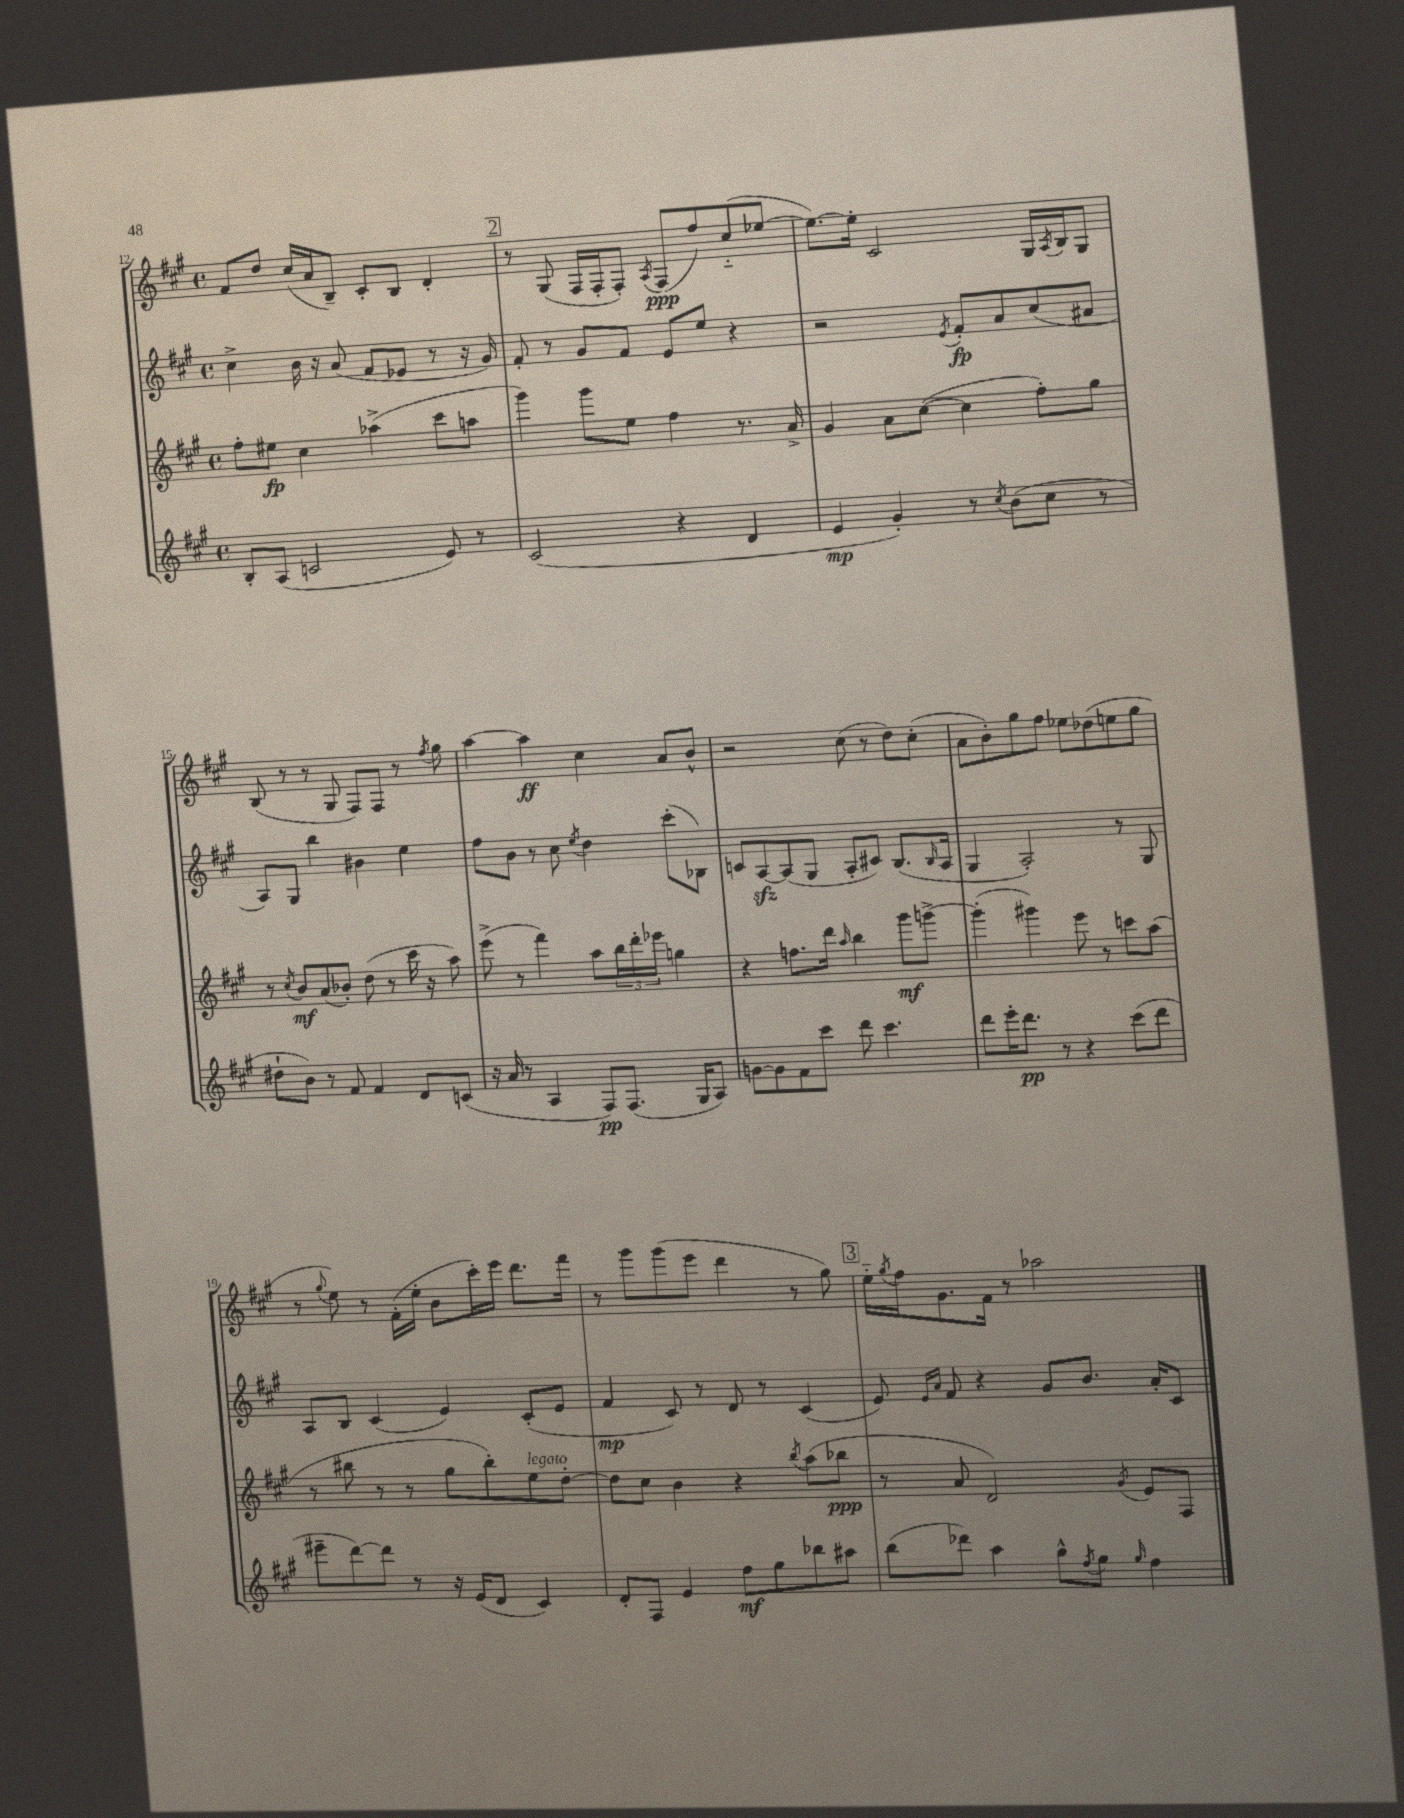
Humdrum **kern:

**kern	**dynam	**kern	**dynam	**kern	**dynam	**kern	**dynam
*part4	*part4	*part3	*part3	*part2	*part2	*part1	*part1
*staff4	*staff4	*staff3	*staff3	*staff2	*staff2	*staff1	*staff1
*clefG2	*	*clefG2	*	*clefG2	*	*clefG2	*
*k[f#c#g#]	*	*k[f#c#g#]	*	*k[f#c#g#]	*	*k[f#c#g#]	*
*M4/4	*	*M4/4	*	*M4/4	*	*M4/4	*
*met(c)	*	*met(c)	*	*met(c)	*	*met(c)	*
=12	=12	=12	=12	=12	=12	=12	=12
8B'/L	.	8ff#'\L	.	4cc#^\	.	8f#/L	.
(8A/J	.	8ee#X\J	fp	.	.	8dd/J	.
2cn/	.	4cc#\	.	16b\	.	(16cc#/LL	.
.	.	.	.	16r	.	16a/J	.
.	.	.	.	(8a/	.	8B~/J)	.
.	.	(4aa-X^\	.	8f#/L	.	8c#'/L	.
.	.	.	.	8e-X/J	.	8B/J	.
8e/)	.	8ccc#\L	.	8r	.	4d'/	.
8r	.	8aan\J	.	16r	.	.	.
.	.	.	.	16g#/)	.	.	.
!!LO:REH:place=s1:t=2
=13	=13	=13	=13	=13	=13	=13	=13
(2c#/	.	4ggg#\)	.	8f#'/	.	8r	.
.	.	.	.	8r	.	(8G#/	.
.	.	8ggg#\L	.	8g#/L	.	16F#/LL	.
.	.	.	.	.	.	16F#'/J	.
.	.	8ee\J	.	8f#/J	.	8F#'/J)	.
.	.	.	.	.	.	8qA/	.
4r	.	4ff#\	.	8e/L	.	(8F#/L	ppp
.	.	.	.	8ee/J	.	8ff#/)	.
4d/	.	8.r	.	4r	.	(8cc#/	.
.	.	.	.	.	.	[8ee-X/J	.
.	.	16a^/	.	.	.	.	.
=14	=14	=14	=14	=14	=14	=14	=14
4e/	mp	4g#/	.	2r	.	8.ee-\L_)	.
.	.	.	.	.	.	16ee-'\Jk]	.
4g#'/)	.	8a\L	.	.	.	2c#/	.
.	.	([8cc#\J	.	.	.	.	.
.	.	.	.	8qe/	.	.	.
8r	.	4cc#\]	.	8f#'/L	fp	.	.
8qcc#/	.	.	.	.	.	.	.
(8b\L	.	.	.	8a/	.	.	.
8cc#\J	.	8ff#'\L)	.	(8cc#/	.	16G#/LL	.
.	.	.	.	.	.	8qA/	.
.	.	.	.	.	.	16B/J	.
8r	.	8gg#\J	.	8a#X/J	.	8G#/J	.
!!LO:LB:g=z
=15	=15	=15	=15	=15	=15	=15	=15
8dd#X`\L	.	8r	.	8A/L)	.	(8B/	.
.	.	8qcc#/	.	.	.	.	.
8b\J)	.	8b/L	mf	8G#/J	.	8r	.
8r	.	(8a/	.	4bb\	.	8r	.
8f#/	.	8b-X'/J)	.	.	.	8G#/	.
4f#/	.	(8dd\	.	4b#X\	.	8F#/L)	.
.	.	8r	.	.	.	8F#/J	.
8d/L	.	16ccc#\	.	4ee\	.	8r	.
.	.	16r	.	.	.	.	.
.	.	.	.	.	.	8qff#/	.
(8cn/J	.	8aa\)	.	.	.	8gg#\	.
=16	=16	=16	=16	=16	=16	=16	=16
16r	.	(8eee^\	.	8ff#\L	.	[4aa\	.
16a/	.	.	.	.	.	.	.
8r	.	8r	.	8b\J	.	.	.
4A/	.	4fff#\)	.	8r	.	4aa\]	ff
.	.	.	.	8cc#\	.	.	.
.	.	.	.	8qee/	.	.	.
8F#/L)	pp	8aa\L	.	4dd\	.	4cc#\	.
(8.F#/J	.	24bb\L	.	.	.	.	.
.	.	24ddd'\	.	.	.	.	.
.	.	24eee-X\JJ	.	.	.	.	.
.	.	4ggn\	.	(8ccc#'\L	.	8a/L	.
16G#/KL	.	.	.	.	.	.	.
8A/J)	.	.	.	8B-X\J)	.	8b^^/J	.
=17	=17	=17	=17	=17	=17	=17	=17
[8gn\L	.	4r	.	8cn/L	.	2r	.
8g\]	.	.	.	[8Azz/	.	.	.
8f#\	.	8.ffn\L	.	(8A/]	.	.	.
8ccc#\J	.	.	.	8G#/J	.	.	.
.	.	16ddd\Jk	.	.	.	.	.
.	.	16qqaa/	.	.	.	.	.
8ddd\	.	4bb\	.	8A'/L	.	(8cc#\	.
4.ccc#\	.	.	.	8c#X/J)	.	8r	.
.	.	8ggg#\L	mf	(8.B/L	.	8dd\L)	.
.	.	[8gggn^\J	.	.	.	(8cc#'\J	.
.	.	.	.	16qqB/	.	.	.
.	.	.	.	16A/Jk	.	.	.
=18	=18	=18	=18	=18	=18	=18	=18
8ddd\L	.	(4ggg'\]	.	4G#/	.	8a\L	.
16eee'\K	.	.	.	.	.	8b'\)	.
8.ddd\J	pp	.	.	.	.	.	.
.	.	4ggg#X\)	.	2A'/)	.	8gg#\	.
8r	.	.	.	.	.	8ff#\J	.
4r	.	8eee\	.	.	.	8ee-X\L	.
.	.	8r	.	.	.	(8dd-X\	.
(8ccc#\L	.	8cccn\L	.	8r	.	8een\	.
8ddd\J	.	(8aa\J	.	8G#/	.	8gg#\J	.
!!LO:LB:g=z
=19	=19	=19	=19	=19	=19	=19	=19
8eee#X~\L	.	8r	.	8A/L	.	8r	.
.	.	.	.	.	.	8qqgg#/	.
[8ddd\)	.	8bb#X\	.	8B/J	.	8ee\)	.
8ddd\J]	.	8r	.	(4c#/	.	8r	.
8r	.	8r	.	.	.	(16f#'\LL	.
.	.	.	.	.	.	16ee'\JJ	.
16r	.	8gg#\L	.	4e/)	.	8b\L	.
(16e/KL	.	.	.	.	.	.	.
8d/J	.	8bb#'\)	.	.	.	16ccc#'\L)	.
.	.	.	.	.	.	16eee\JJ	.
!	!	!LO:TX:a:i:t=legato	!	!	!	!	!
4c#/)	.	8ee\	.	(8c#'/L	.	8.ddd\L	.
.	.	[8dd'\J	.	8e/J	.	.	.
.	.	.	.	.	.	16fff#\Jk	.
=20	=20	=20	=20	=20	=20	=20	=20
8d'/L	.	8dd\L]	.	4f#/	mp	8r	.
8F#/J	.	8cc#\J	.	.	.	8ggg#\L	.
4e/	.	4b\	.	8c#/)	.	(8ggg#\	.
.	.	.	.	8r	.	8eee\J	.
8dd\L	mf	4r	.	8d/	.	4ddd\	.
8ee\	.	.	.	8r	.	.	.
.	.	8qbb/	.	.	.	.	.
8bb-X\	.	(8aa\L	.	(4c#/	.	8r	.
8aa#X\J	.	8bb-X\J	ppp	.	.	8gg#\)	.
!!LO:REH:place=s1:t=3
=21	=21	=21	=21	=21	=21	=21	=21
(8bb\L	.	8r	.	8e/)	.	16ee\LL	.
.	.	.	.	.	.	8qgg#/	.
.	.	.	.	.	.	16ff#\J	.
.	.	.	.	16qqe/LL	.	.	.
.	.	.	.	16qqa/JJ	.	.	.
8ddd-X\J)	.	8a/	.	8f#/	.	8.g#\	.
4aa\	.	2d/)	.	4r	.	.	.
.	.	.	.	.	.	16f#\Jk	.
.	.	.	.	.	.	8r	.
8gg#^^\L	.	.	.	8g#/L	.	2aa-X\	.
8qdd/	.	.	.	.	.	.	.
8ee\J	.	.	.	8.b/J	.	.	.
16qqee/	.	8qg#/	.	.	.	.	.
4dd\	.	8e/L	.	.	.	.	.
.	.	.	.	16a'/KL	.	.	.
.	.	8F#/J	.	8c#/J	.	.	.
==	==	==	==	==	==	==	==
*-	*-	*-	*-	*-	*-	*-	*-
